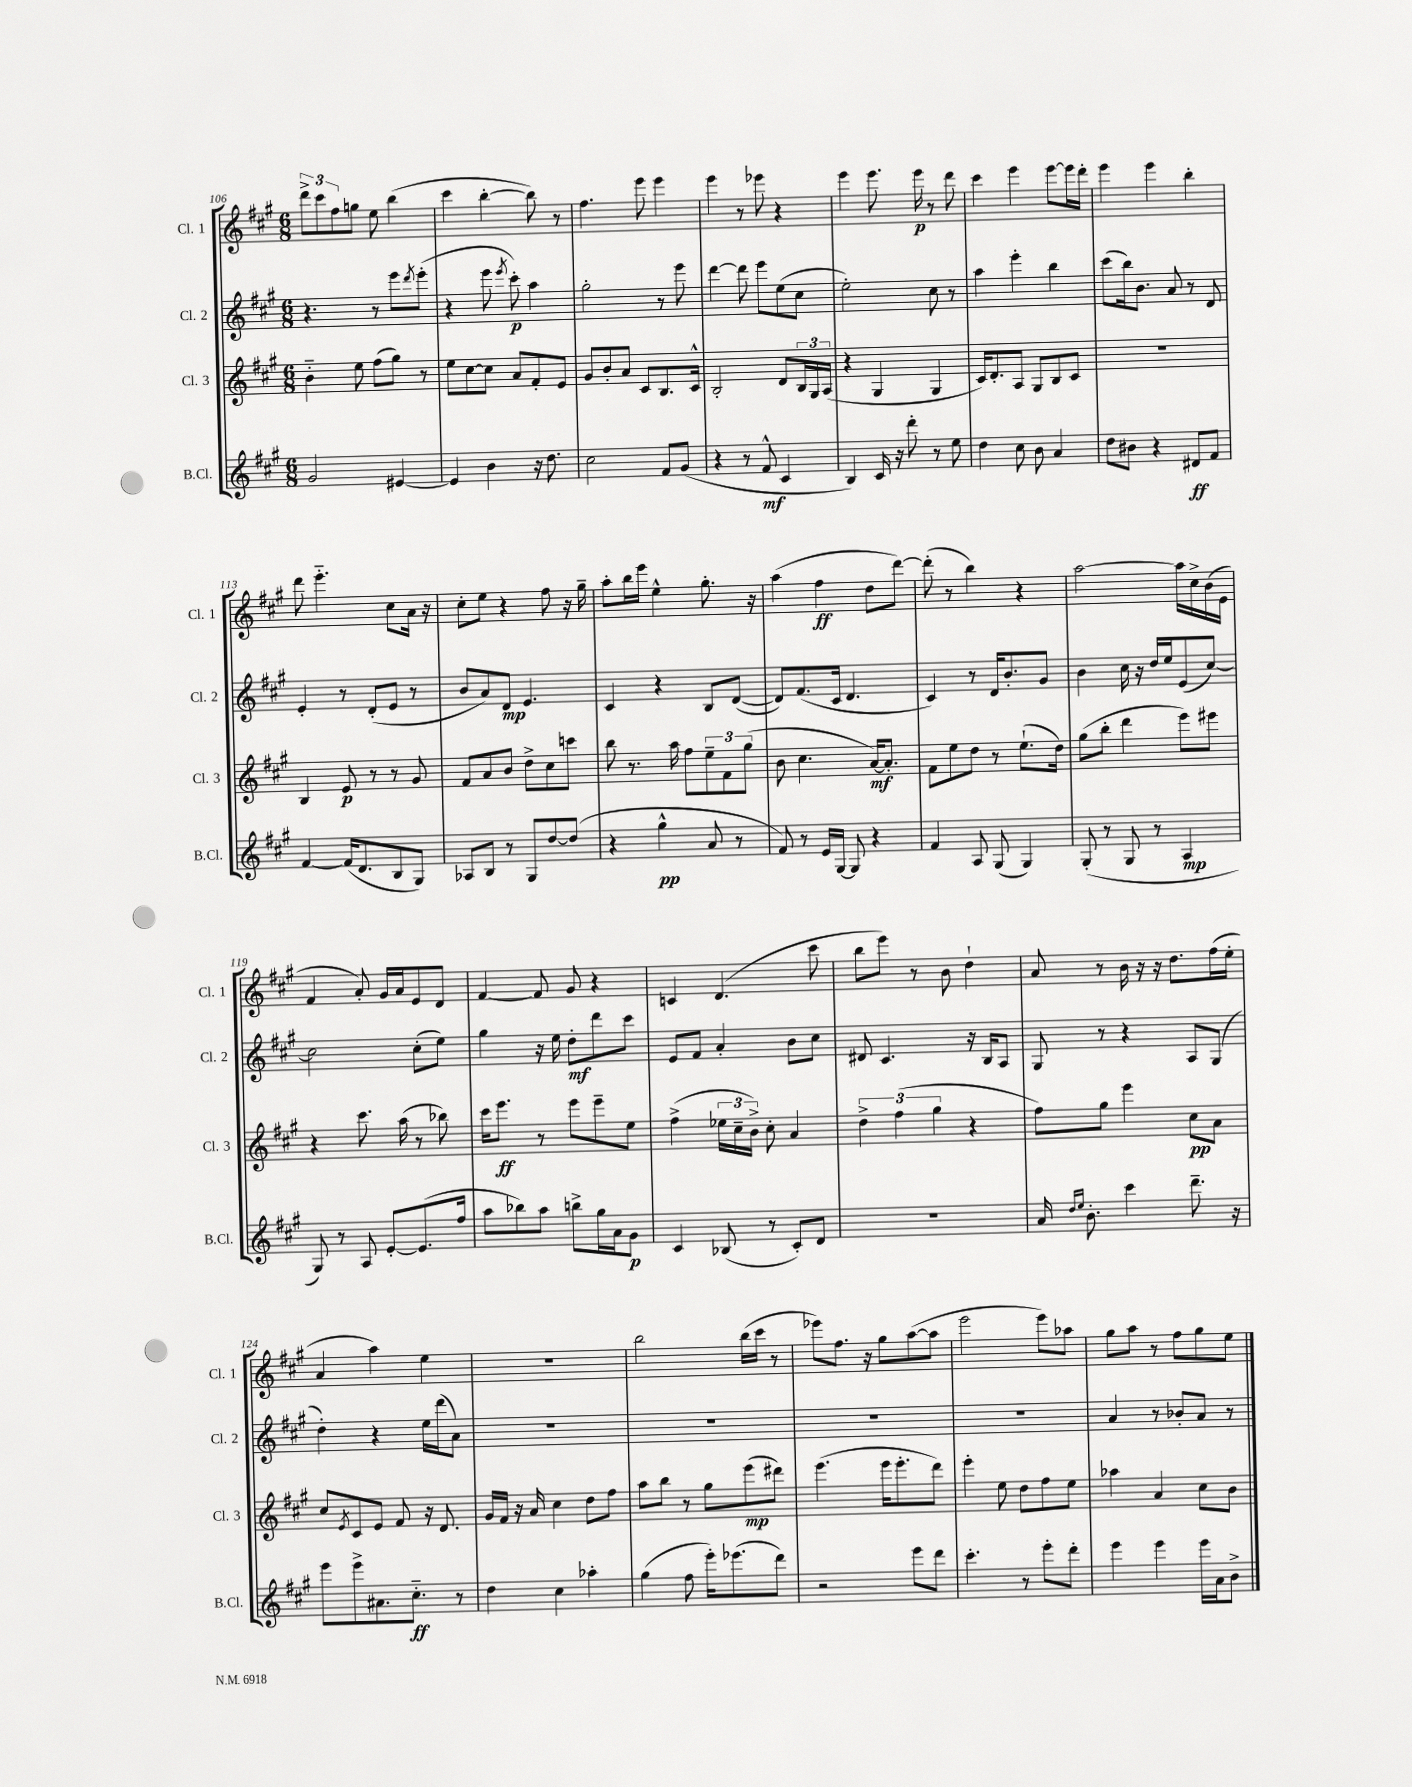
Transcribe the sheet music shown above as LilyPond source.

<<
\new StaffGroup <<
\new Staff = "s0" \with { instrumentName = "Cl. 1" shortInstrumentName = "Cl. 1" } {
    \clef treble \key a \major \numericTimeSignature \time 6/8
    \tuplet 3/2 { d'''8-> cis'''8 fis''8 } g''8 e''8 b''4( |
    cis'''4 b''4~-. b''8) r8 |
    fis''4. e'''8 e'''4 |
    e'''4 r8 ees'''8 r4 |
    e'''4 e'''8. e'''16\p r8 d'''8 |
    cis'''4 e'''4 e'''8~ e'''16 d'''16-. |
    e'''4 e'''4 b''4-. |
    d'''8 e'''4.-_ cis''8 a'16 r16 |
    cis''8-. e''8 r4 fis''8 r16 gis''16-- |
    a''8-. b''16 e'''16 e''4-^ gis''8.-. r16 |
    a''4( fis''4\ff d''8 d'''8~) |
    d'''8-.( r8 b''4) r4 |
    a''2~ a''16 cis''16-> b'16( e'16 |
    fis'4 a'8-.) gis'16 a'16 e'8 d'8 |
    fis'4~ fis'8 gis'8 r4 |
    c'4 d'4.( cis'''8 |
    b''8 e'''8) r8 b'8 d''4-! |
    a'8 r8 b'16 r16 r16 d''8. fis''16( e''16-. |
    a'4 a''4) e''4 |
    R2. |
    b''2 b''16( cis'''16 r8 |
    ees'''8) fis''8. r16 gis''8 a''8~( a''8 |
    e'''2 e'''8) aes''8 |
    gis''8 a''8 r8 fis''8 gis''8 e''8 \bar "|." |
}
\new Staff = "s1" \with { instrumentName = "Cl. 2" shortInstrumentName = "Cl. 2" } {
    \clef treble \key a \major \numericTimeSignature \time 6/8
    r4. r8 e'''8 \acciaccatura { d'''8 } e'''8-.( |
    r4 e'''8 \acciaccatura { e'''8 } cis'''8-.\p) a''4 |
    gis''2-. r8 e'''8 |
    d'''4~ d'''8 e'''8 e''8( cis''8 |
    e''2-.) cis''8 r8 |
    a''4 e'''4-. b''4 |
    cis'''8( b''16) b'8. a'8 r8 d'8 |
    e'4-. r8 d'8-.( e'8 r8 |
    b'8 a'8) d'8\mp e'4. |
    cis'4 r4 b8 d'8~( |
    d'8) fis'8.( cis'16 d'4. |
    cis'4) r8 d'16 b'8.-. gis'8 |
    b'4 cis''16 r16 d''16 e''16 e'8( cis''8~) |
    cis''2 cis''8-.( e''8) |
    gis''4 r16 e''16 d''8-.\mf d'''8 cis'''8 |
    e'8 fis'8 a'4-. b'8 cis''8 |
    dis'8 cis'4. r16 b16 a8 |
    gis8 r8 r4 a8 gis8( |
    d''4-.) r4 e''16 d'''16( a'8) |
    R2. |
    R2. |
    R2. |
    R2. |
    a'4 r8 bes'8-. a'8 r8 \bar "|." |
}
\new Staff = "s2" \with { instrumentName = "Cl. 3" shortInstrumentName = "Cl. 3" } {
    \clef treble \key a \major \numericTimeSignature \time 6/8
    b'4-_ e''8 fis''8( gis''8) r8 |
    e''8 cis''8~ cis''8 a'8 fis'8-. e'8 |
    gis'8 b'8-. a'8 cis'8 b8. cis'16-^ |
    b2-. d'8 \tuplet 3/2 { b16 gis16 a16( } |
    r4 gis4 gis4 |
    cis'16) d'8.-. a8 gis8 b8 cis'8 |
    R2. |
    b4 e'8\p r8 r8 gis'8 |
    fis'8 a'8 b'8 d''8-> cis''8 c'''8 |
    b''8 r8. a''16 fis''8 \tuplet 3/2 { e''8-- fis'8 gis''8( } |
    b'8 cis''4. a'16~\mf) a'8.-. |
    fis'8 e''8 d''8 r8 e''8.-!( d''16) |
    gis''8( b''8-. d'''4 e'''8) eis'''8 |
    r4 cis'''8. a''16( r8 bes''8) |
    cis'''16 e'''8.\ff r8 e'''8 e'''8-- e''8 |
    fis''4->( \tuplet 3/2 { ees''16 cis''16-- b'16->) } cis''8-. a'4 |
    \tuplet 3/2 { d''4-> fis''4( gis''4 } r4 |
    fis''8) gis''8 e'''4 cis''8\pp a'8 |
    cis''8 \acciaccatura { e'8 } cis'8 e'8 fis'8 r16 d'8. |
    gis'16 fis'16 r16 a'16 cis''4 d''8 fis''8 |
    a''8 b''8 r8 gis''8 e'''8\mp( dis'''8) |
    e'''4.( e'''16 e'''8.-. d'''8) |
    e'''4-. e''8 d''8 fis''8 e''8 |
    aes''4 a'4 cis''8 b'8 \bar "|." |
}
\new Staff = "s3" \with { instrumentName = "B.Cl." shortInstrumentName = "B.Cl." } {
    \clef treble \key a \major \numericTimeSignature \time 6/8
    gis'2 eis'4~ |
    eis'4 b'4 r16 d''8. |
    cis''2 fis'8 gis'8( |
    r4 r8 fis'8-^\mf cis'4 |
    b4) cis'16 r16 d'''8-. r8 e''8 |
    d''4 cis''8 b'8 a'4 |
    d''8 bis'8 r4 dis'8\ff fis'8 |
    fis'4~ fis'16( d'8. b8 gis8) |
    aes8 b8 r8 gis8 d''8~ d''8( |
    r4 gis''4-^\pp a'8 r8 |
    fis'8) r8 e'16 gis16~ gis8 r4 |
    fis'4 a8 gis8( gis4) |
    gis8-.( r8 gis8 r8 a4\mp |
    gis8) r8 a8 e'8~-. e'8.( fis''16 |
    a''8 bes''8) a''8 b''8-> gis''16 a'16 gis'8\p |
    cis'4 bes8( r8 cis'8-.) d'8 |
    R2. |
    a'16 \grace { d''16 e''16 } b'8.-. cis'''4 d'''8.-- r16 |
    e'''8 e'''8-> ais'8. cis''8.-_\ff r8 |
    d''4 cis''4 aes''4-. |
    gis''4( fis''8 e'''16-.) ees'''8.( d'''8) |
    r2 e'''8 d'''8 |
    cis'''4.-. r8 e'''8-. d'''8-. |
    e'''4 e'''4 e'''16 a'16 b'8-> \bar "|." |
}
>>
>>
\layout { \context { \Score currentBarNumber = #106 } }
